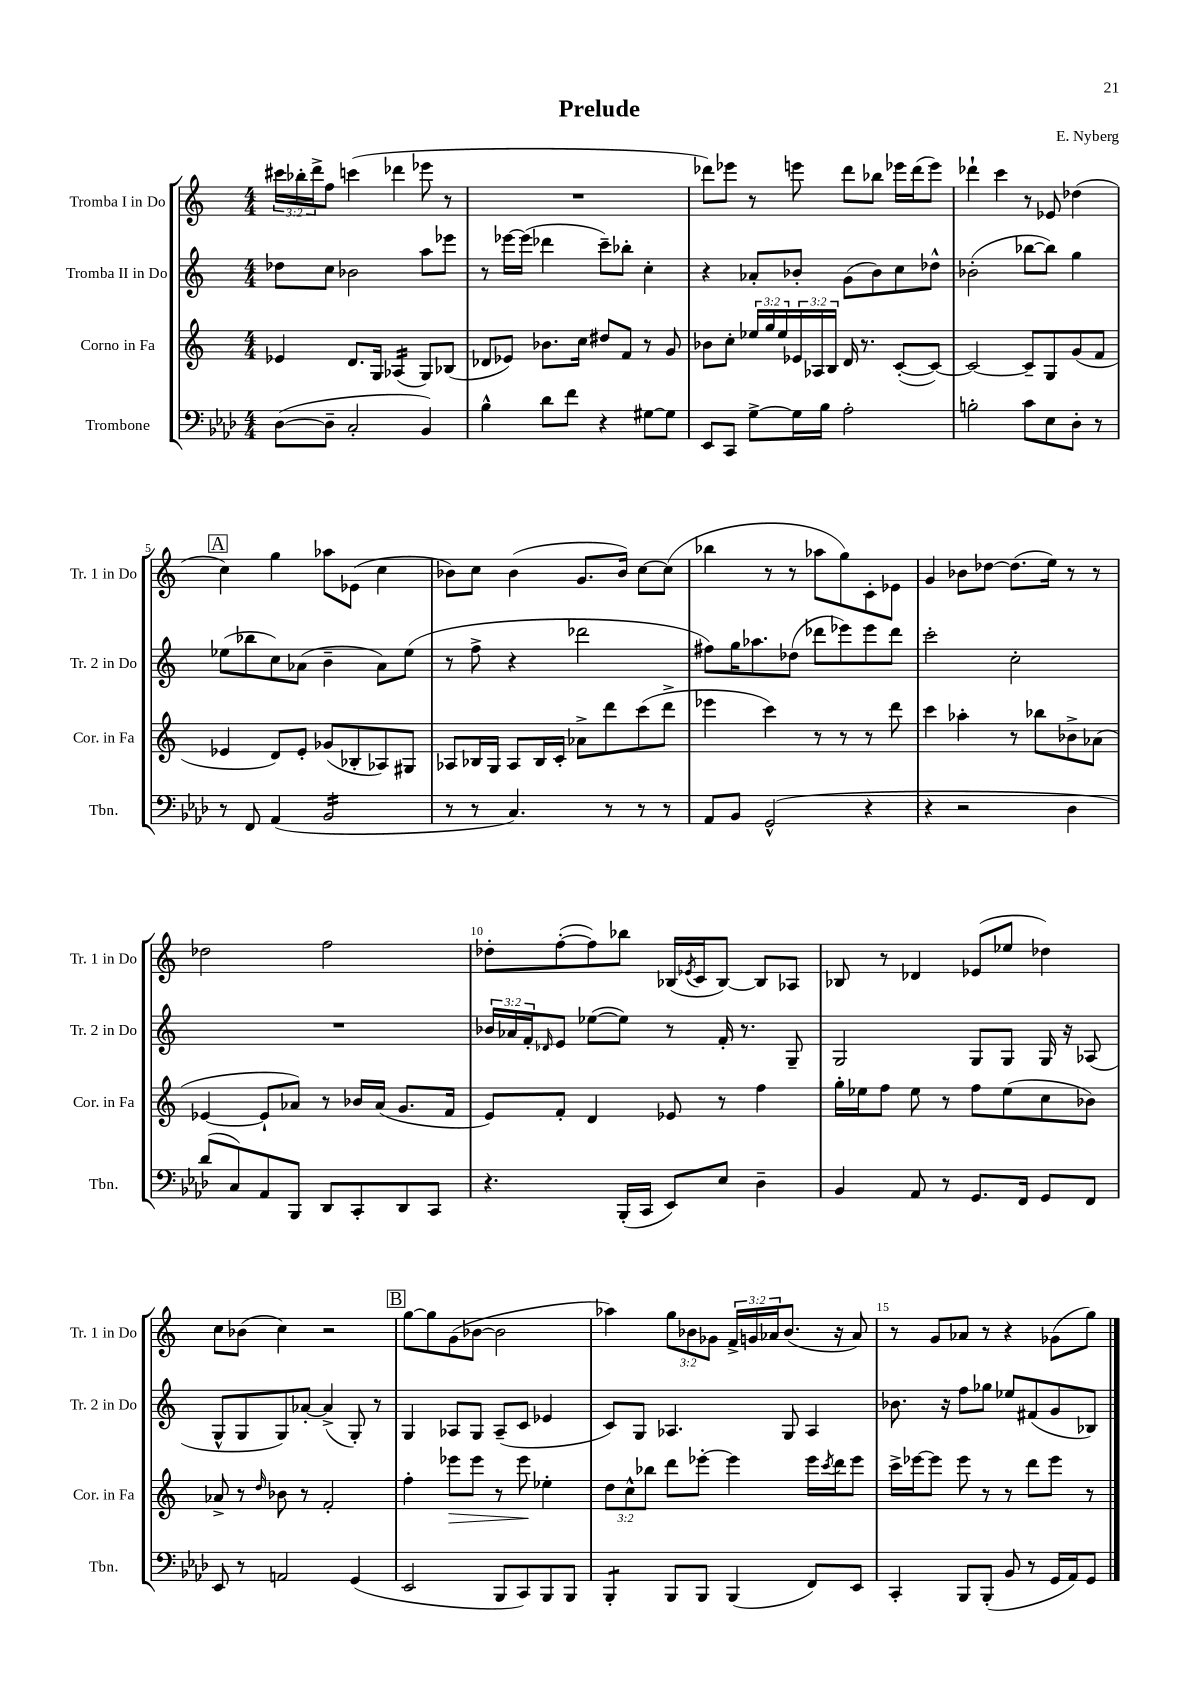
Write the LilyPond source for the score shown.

\header { title = "Prelude" composer = "E. Nyberg" }
<<
\new StaffGroup <<
\new Staff = "s0" \with { instrumentName = "Tromba I in Do" shortInstrumentName = "Tr. 1 in Do" } {
    \clef treble \key c \major \numericTimeSignature \time 4/4 \override Staff.TupletNumber.text = #tuplet-number::calc-fraction-text
    \tuplet 3/2 { cis'''16 bes''16-. d'''16-> } f''8 c'''4( des'''4 ees'''8 r8 |
    R1 |
    des'''8) ees'''8 r8 e'''8 des'''8 bes''8 ees'''16 des'''16( ees'''8) |
    des'''4-! c'''4 r8 ees'8 des''4( |
    \mark \markup { \box "A" } c''4) g''4 aes''8 ees'8( c''4 |
    bes'8) c''8 bes'4( g'8. bes'16) c''8~ c''8( |
    bes''4 r8 r8 aes''8 g''8) c'8-. ees'8 |
    g'4 bes'8 des''8~ des''8.( e''16) r8 r8 |
    des''2 f''2 |
    des''8-. f''8~-.( f''8) bes''8 bes16( \acciaccatura { ees'8 } c'16 bes8~) bes8 aes8 |
    bes8 r8 des'4 ees'8( ees''8 des''4) |
    c''8 bes'8( c''4) r2 |
    \mark \markup { \box "B" } g''8~ g''8 g'8( bes'8~ bes'2 |
    aes''4) \tuplet 3/2 { g''8 bes'8 ges'8 } \tuplet 3/2 { f'16-> g'16 aes'16 } bes'8.( r16 aes'8) |
    r8 g'8 aes'8 r8 r4 ges'8( g''8) \bar "|." |
}
\new Staff = "s1" \with { instrumentName = "Tromba II in Do" shortInstrumentName = "Tr. 2 in Do" } {
    \clef treble \key c \major \numericTimeSignature \time 4/4 \override Staff.TupletNumber.text = #tuplet-number::calc-fraction-text
    des''8 c''8 bes'2 a''8 ees'''8 |
    r8 ees'''16~ ees'''16( des'''4 c'''8--) bes''8-. c''4-. |
    r4 aes'8-. bes'8-. g'8( bes'8) c''8 des''8-^ |
    bes'2-.( bes''8~ bes''8) g''4 |
    \mark \markup { \box "A" } ees''8( bes''8 c''8) aes'8( b'4-- aes'8) ees''8( |
    r8 f''8-> r4 des'''2 |
    fis''8) g''16 aes''8. des''8( des'''8 ees'''8) ees'''8 des'''8 |
    c'''2-. c''2-. |
    R1 |
    \tuplet 3/2 { bes'16 aes'16 f'16-. } \grace { des'16 } e'8 ees''8~( ees''8) r8 f'16-. r8. g8-- |
    g2 g8 g8 g16 r16 aes8( |
    g8-^ g8 g8) aes'8~-. aes'4->( g8-.) r8 |
    \mark \markup { \box "B" } g4 aes8 g8 aes8--( c'8 ees'4 |
    c'8) g8 aes4. g8 aes4 |
    bes'8. r16 f''8 ges''8 ees''8 fis'8( g'8 bes8) \bar "|." |
}
\new Staff = "s2" \with { instrumentName = "Corno in Fa" shortInstrumentName = "Cor. in Fa" } {
    \clef treble \key c \major \numericTimeSignature \time 4/4 \override Staff.TupletNumber.text = #tuplet-number::calc-fraction-text
    ees'4 d'8. g16 aes4:16( g8) bes8( |
    des'8 ees'8) bes'8. c''16 dis''8 f'8 r8 g'8 |
    bes'8 c''8-. \tuplet 3/2 { ees''16 g''16 ees''16 } \tuplet 3/2 { ees'16 aes16 b16 } d'16 r8. c'8~-.( c'8~) |
    c'2~ c'8-- g8 g'8( f'8 |
    \mark \markup { \box "A" } ees'4 d'8) ees'8-. ges'8( bes8-. aes8) gis8 |
    aes8 bes16 g16 aes8 bes16 c'16-. aes'8-> d'''8 c'''8( d'''8-> |
    ees'''4 c'''4) r8 r8 r8 d'''8 |
    c'''4 aes''4-. r8 bes''8 bes'8-> aes'8( |
    ees'4~ ees'8-! aes'8) r8 bes'16 aes'16( g'8. f'16 |
    e'8) f'8-. d'4 ees'8 r8 f''4 |
    g''16-. ees''16 f''8 ees''8 r8 f''8 ees''8( c''8 bes'8) |
    aes'8-> r8 \grace { d''16 } bes'8 r8 f'2-. |
    \mark \markup { \box "B" } f''4-. ees'''8\> ees'''8 r8 ees'''8\! ees''4-. |
    \tuplet 3/2 { d''8 c''8-^ bes''8 } d'''8 ees'''8~-. ees'''4 ees'''16 \acciaccatura { c'''8 } d'''16 ees'''8 |
    c'''16-> ees'''16~ ees'''8 ees'''8 r8 r8 d'''8 ees'''8 r8 \bar "|." |
}
\new Staff = "s3" \with { instrumentName = "Trombone" shortInstrumentName = "Tbn." } {
    \clef bass \key aes \major \numericTimeSignature \time 4/4
    des8~( des8-- c2-. bes,4) |
    bes4-^ des'8 f'8 r4 gis8~ gis8 |
    ees,8 c,8 g8~-> g16 bes16 aes2-. |
    b2-. c'8 ees8 des8-. r8 |
    \mark \markup { \box "A" } r8 f,8 aes,4( bes,2:16 |
    r8 r8 c4.) r8 r8 r8 |
    aes,8 bes,8 g,2-^( r4 |
    r4 r2 des4 |
    des'8 c8) aes,8 bes,,8 des,8 c,8-. des,8 c,8 |
    r4. bes,,16-.( c,16 ees,8) ees8 des4-- |
    bes,4 aes,8 r8 g,8. f,16 g,8 f,8 |
    ees,8 r8 a,2 g,4( |
    \mark \markup { \box "B" } ees,2 bes,,8 c,8) bes,,8 bes,,8 |
    bes,,4:8-. bes,,8 bes,,8 bes,,4( f,8) ees,8 |
    c,4-. bes,,8 bes,,8-.( bes,8 r8 g,16 aes,16) g,8 \bar "|." |
}
>>
>>
\layout { \context { \Score \override BarNumber.break-visibility = ##(#f #t #t) barNumberVisibility = #(every-nth-bar-number-visible 5) } }
